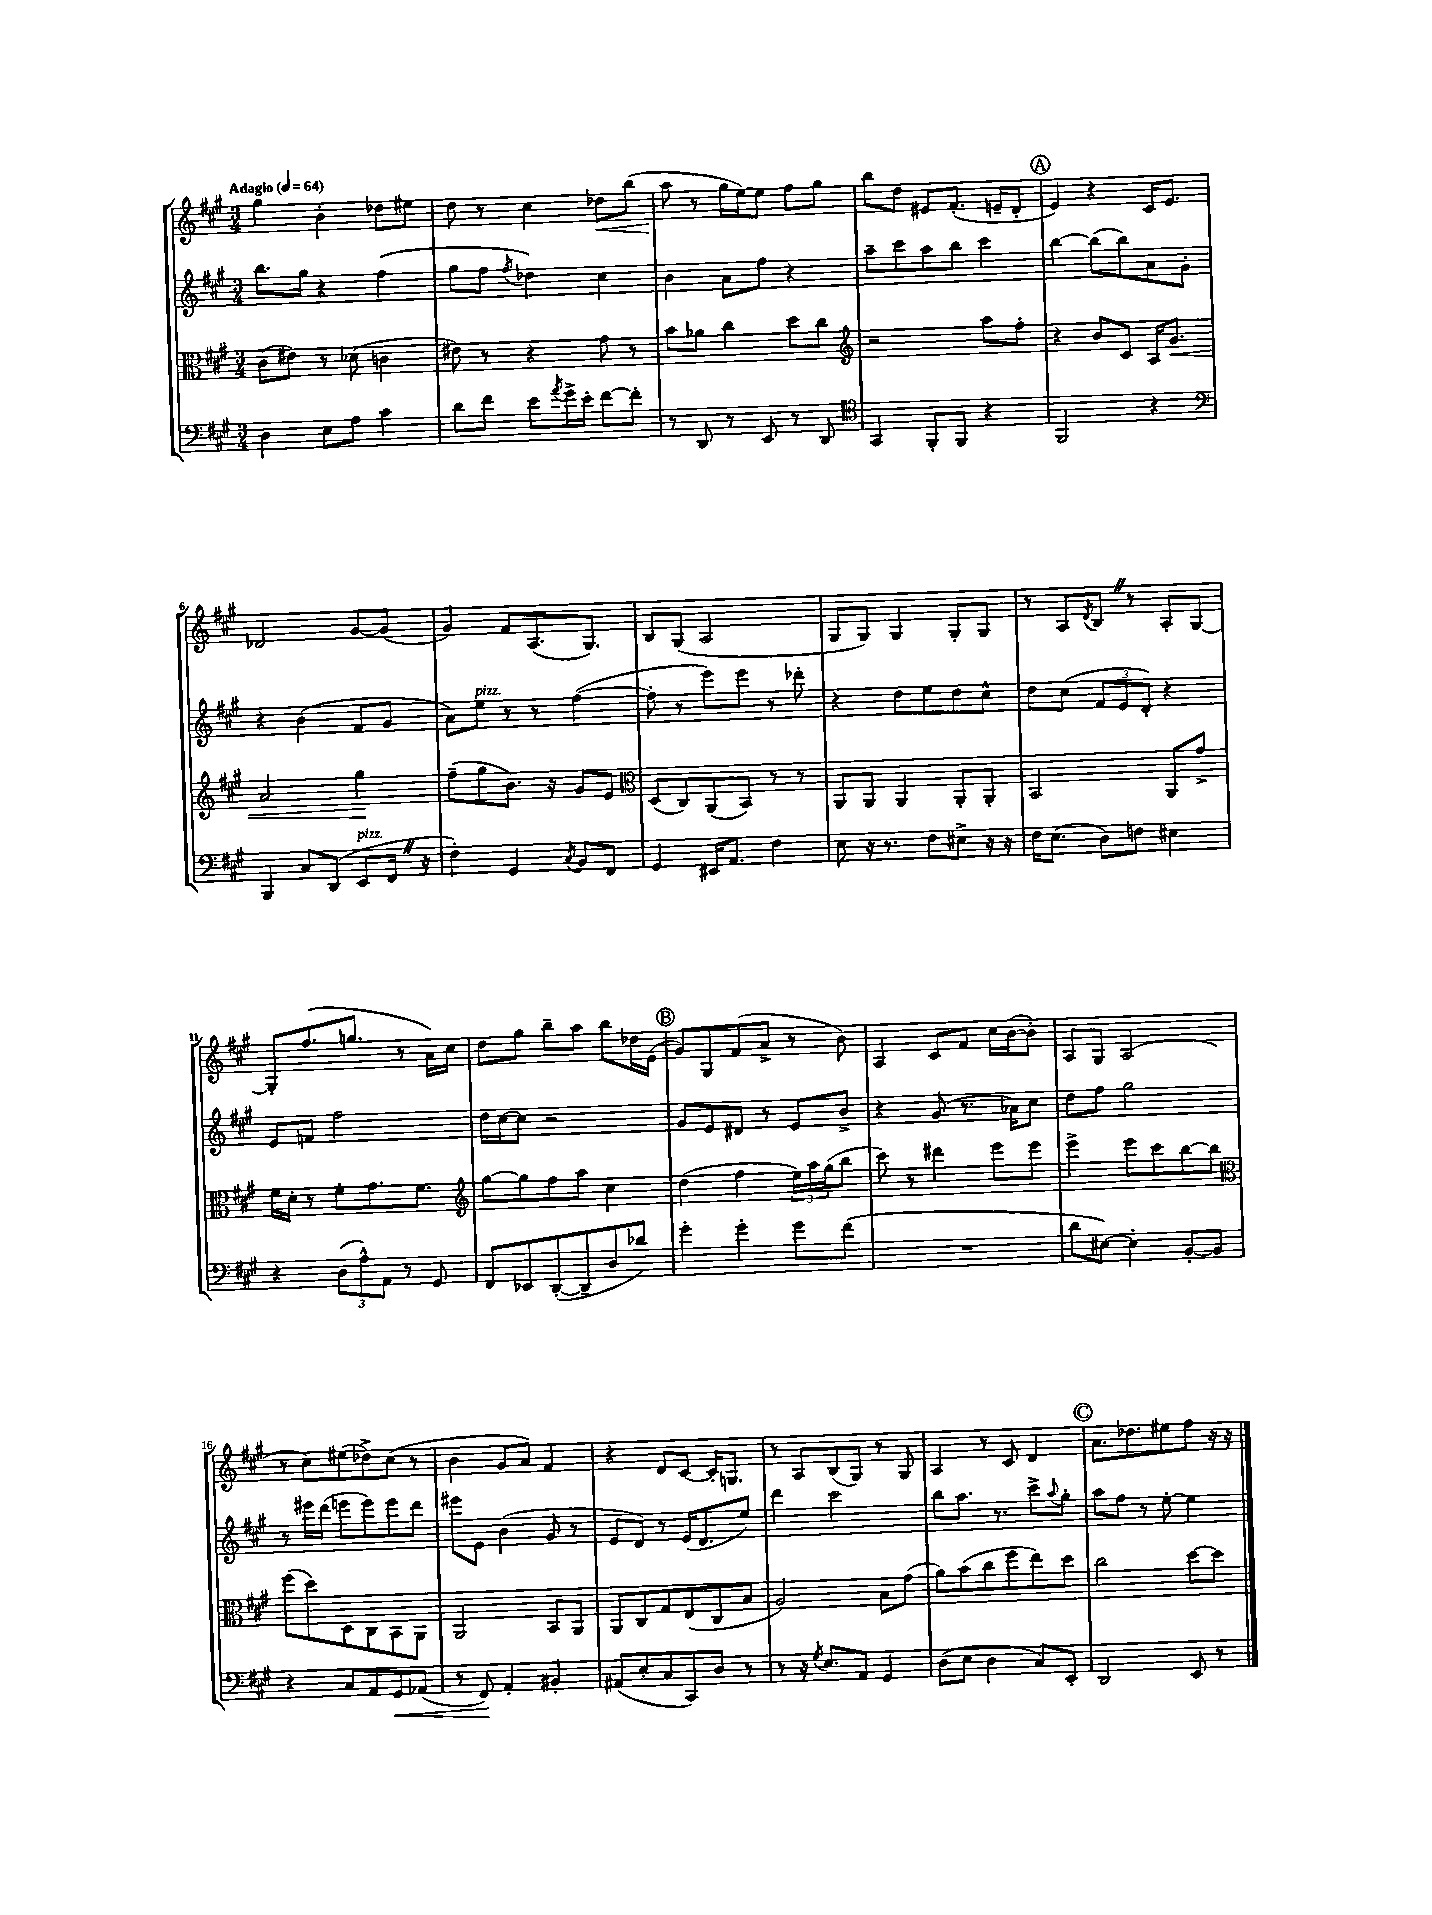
<<
\new StaffGroup <<
\new Staff = "s0" {
    \clef treble \key a \major \numericTimeSignature \time 3/4 \tempo "Adagio" 4 = 64
    gis''4 b'4-. des''8 eis''8 |
    d''8 r8 cis''4 des''8\< b''8( |
    a''8\! r8 gis''16 e''16~) e''8 fis''8 gis''8 |
    b''8 d''8 eis'8 fis'8.-.( e'16-- d'8-. |
    \mark \markup { \circle "A" } e'4) r4 cis'16 e'8. |
    des'2 gis'8~ gis'8( |
    gis'4) fis'8 a8.( gis8.) |
    b8 gis8( a2 |
    gis8 gis8) gis4 gis8-. gis8 |
    r8 a8 \acciaccatura { d'8 } b8 \once \override BreathingSign.text = \markup { \musicglyph "scripts.caesura.straight" } \breathe r8 a8-. gis8~ |
    gis8-. fis''8.( g''8. r8 a'16) cis''16 |
    d''8 gis''8 b''8-- a''8 b''8 des''16 e'16( |
    \mark \markup { \circle "B" } gis'8) gis8 fis'8( a'8-> r8 b'8) |
    a4 cis'8 fis'8 cis''16 b'16~( b'8-.) |
    a8 gis8 a2( |
    r8 cis''8) eis''8( des''8->) cis''8( r8 |
    b'4 gis'8 a'8) fis'4 |
    r4 d'8 cis'8~ cis'16-. g8. |
    r8 a8 b8( gis8) r8 gis8 |
    a4 r8 cis'8 d'4 |
    \mark \markup { \circle "C" } a'8. des''8. eis''8 fis''8 r16 r16 \bar "|." |
}
\new Staff = "s1" {
    \clef treble \key a \major \numericTimeSignature \time 3/4
    b''8. gis''16 r4 fis''4( |
    gis''8 fis''8 \acciaccatura { fis''8 } des''4) cis''4 |
    b'4 a'8 fis''8 r4 |
    a''8-- cis'''8 a''8 b''8 cis'''4 |
    \mark \markup { \circle "A" } b''4~ b''8( b''8) a'8 gis'8-. |
    r4 b'4( fis'8 gis'8 |
    a'8) e''8^\markup { \italic "pizz." } r8 r8 fis''4~( |
    fis''8-. r8 e'''8) e'''8 r8 des'''8-. |
    r4 d''8 e''8 d''8 cis''8-^ |
    d''8 cis''8( \tuplet 3/2 { fis'8 e'8 d'8-.) } r4 |
    e'8 f'8 fis''2 |
    d''16 cis''16~ cis''8 r2 |
    \mark \markup { \circle "B" } gis'8 e'8 dis'8 r8 e'8 b'8-> |
    r4 gis'8( r8. aes'16) cis''8 |
    d''8 fis''8 gis''2 |
    r8 eis'''16 d'''16( e'''8 e'''8) e'''8 d'''8 |
    eis'''8 e'8 b'4( gis'8 r8 |
    e'8 d'8) r8 e'16( d'8. e''8) |
    d'''4 cis'''2 |
    b''8 a''8. r8. cis'''8-> \appoggiatura { a''8 } gis''8-. |
    \mark \markup { \circle "C" } a''8 fis''8 r8 e''8~-. e''4 \bar "|." |
}
\new Staff = "s2" {
    \clef alto \key a \major \numericTimeSignature \time 3/4
    cis'8( eis'8) r8 des'8( c'4 |
    eis'8) r8 r4 gis'8 r8 |
    b'8 aes'8 cis''4 d''8 cis''8 |
    \clef treble r2 a''8 fis''8-. |
    \mark \markup { \circle "A" } r4 b'8 cis'8 a16 gis'8.\< |
    a'2 gis''4\! |
    fis''8--( gis''8 b'8.) r16 gis'8 e'8 |
    \clef alto d8( cis8) a,8( b,8) r8 r8 |
    a,8 a,8 a,4 a,8-. a,8-. |
    b,2 a,8 gis'8-> |
    fis'16 d'16-. r8 fis'8-. gis'8. fis'8. |
    \clef treble gis''8~ gis''8 fis''8 a''8 cis''4 |
    \mark \markup { \circle "B" } d''4( fis''4 \tuplet 3/2 { e''16) a''16 gis''16( } b''8 |
    cis'''8) r8 dis'''4 e'''8 e'''8 |
    e'''4-> e'''8 cis'''8 b''8~ b''8 |
    \clef alto fis''8( d''8) d8 cis8 b,8 a,8 |
    a,2 b,8 a,8 |
    a,8 cis8 gis8 e8( cis8 b8 |
    a2) b8 gis'8( |
    a'8) b'8( cis''8 fis''8 e''8) d''8 |
    \mark \markup { \circle "C" } cis''2 d''8~ d''8 \bar "|." |
}
\new Staff = "s3" {
    \clef bass \key a \major \numericTimeSignature \time 3/4
    d4 e8 a8 cis'4 |
    d'8 fis'8 e'8 \acciaccatura { a'8 } gis'16-> e'16-. fis'8~ fis'8-. |
    r8 d,8 r8 e,8 r8 d,8 |
    \clef tenor gis,4 fis,8-. fis,8 r4 |
    \mark \markup { \circle "A" } fis,2 r4 |
    \clef bass b,,4 cis8 d,8( e,8^\markup { \italic "pizz." } fis,16 \once \override BreathingSign.text = \markup { \musicglyph "scripts.caesura.straight" } \breathe r16 |
    fis4-.) gis,4 \acciaccatura { cis8 } b,8 fis,8 |
    gis,4 eis,16 a,8. fis4 |
    e8 r16 r8. fis8 eis8-> r16 r16 |
    fis16 e8.( d8) f8 eis4 |
    r4 \tuplet 3/2 { d8( a8-^) a,8 } r8 gis,8 |
    fis,8 ees,8 d,8~-.( d,8-- d8 des'8) |
    \mark \markup { \circle "B" } gis'4-. gis'4-. gis'8 fis'8( |
    R2. |
    d'8 eis8~) eis4-. b,8~-. b,8 |
    r4 cis8 a,8 gis,8\< aes,8( |
    r8 fis,8\!) a,4-. bis,4-. |
    ais,8( e8-. cis8 cis,8) d8 r8 |
    r8 r16 \acciaccatura { gis8 } e8. a,8 gis,4 |
    d8( e8 d4 cis8) e,8-. |
    \mark \markup { \circle "C" } d,2 e,8 r8 \bar "|." |
}
>>
>>
